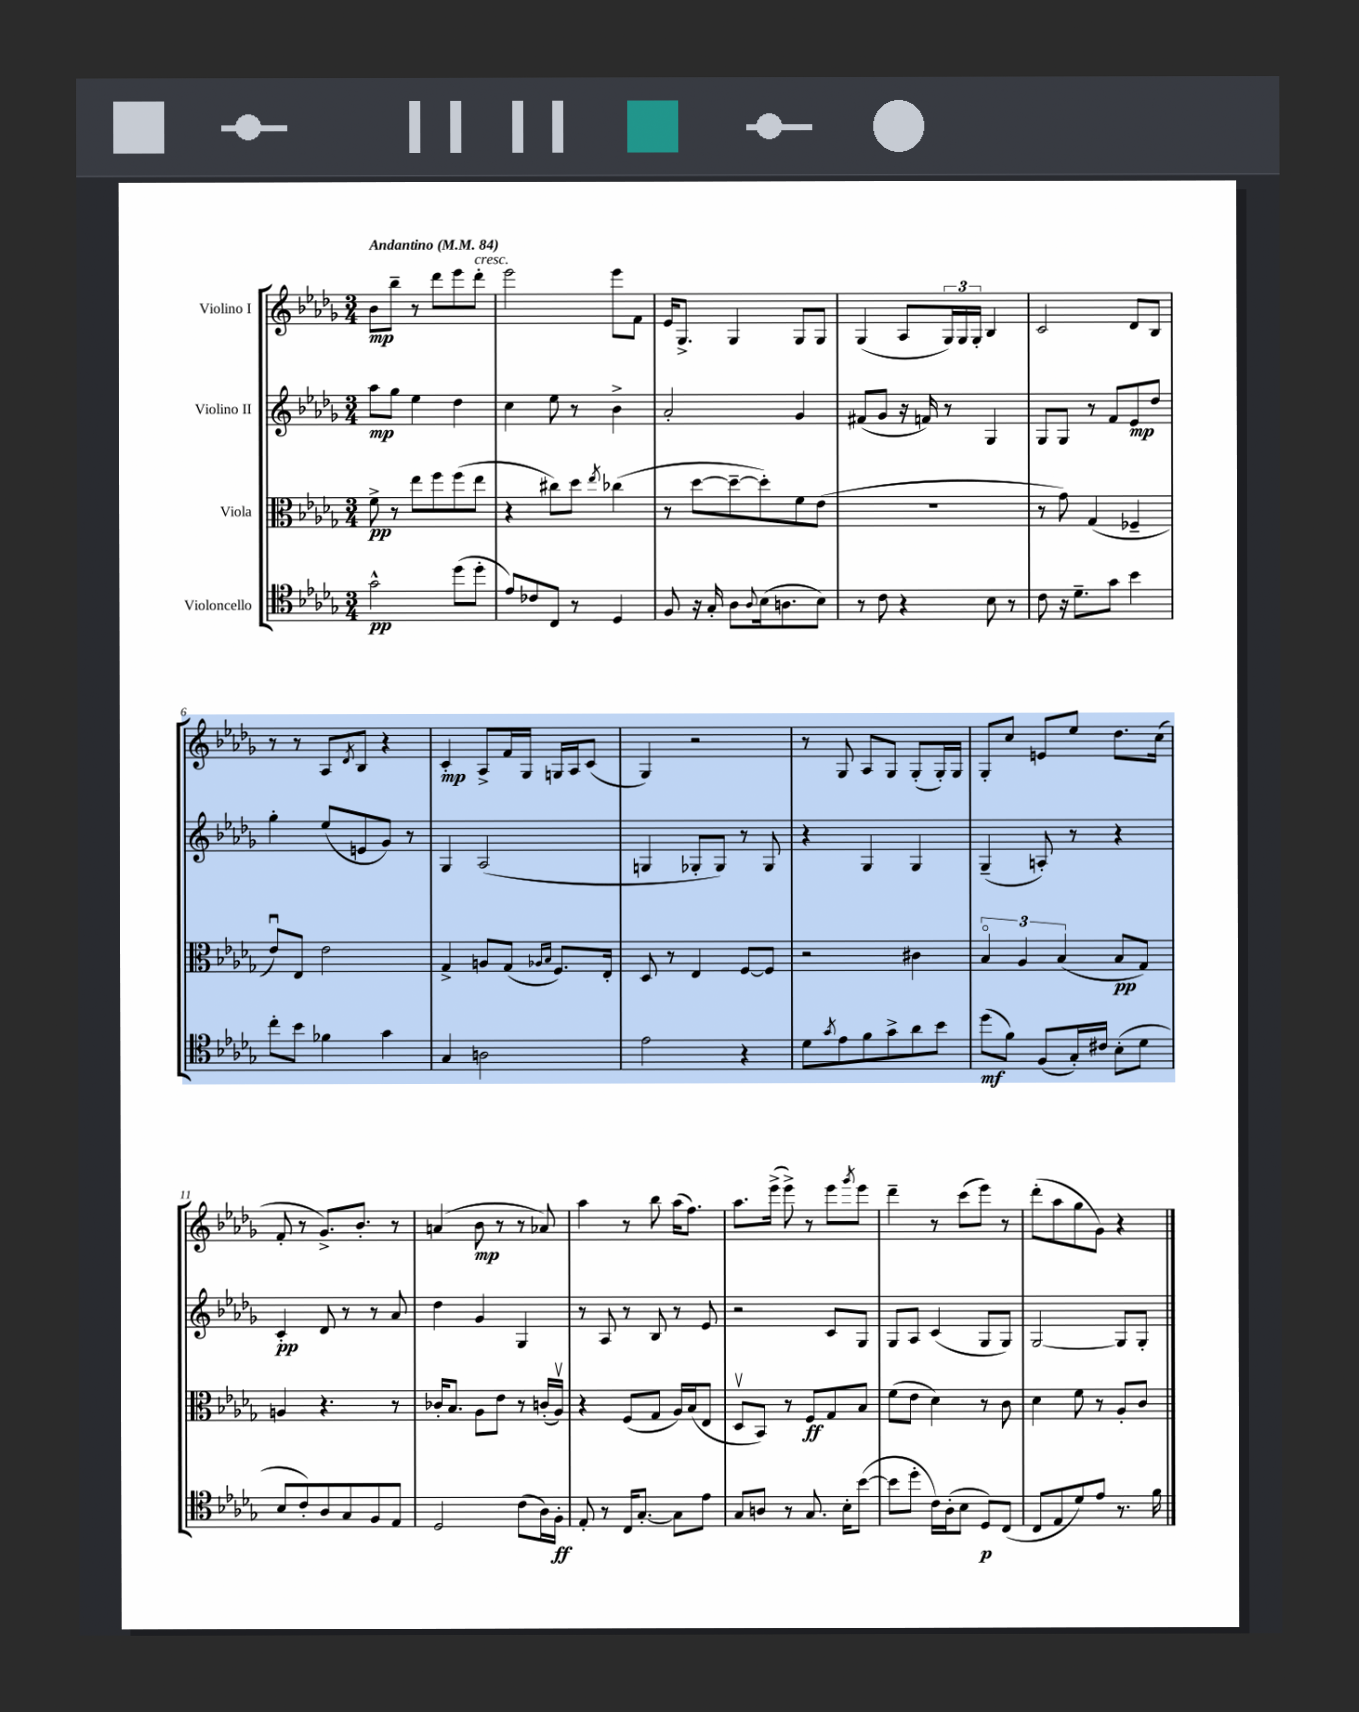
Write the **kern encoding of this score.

**kern	**kern	**kern	**kern
*staff4	*staff3	*staff2	*staff1
*clefC4	*clefC3	*clefG2	*clefG2
*k[b-e-a-d-g-]	*k[b-e-a-d-g-]	*k[b-e-a-d-g-]	*k[b-e-a-d-g-]
*M3/4	*M3/4	*M3/4	*M3/4
*MM84	*MM84	*MM84	*MM84
2g-^^\	8f^\	8aa-\L	8b-\L
.	8r	8gg-\J	8bb-~\J
.	8ee-\L	4ee-\	8r
.	8ff\	.	8ddd-\L
(8dd-\L	(8ff\	4dd-\	8eee-\
8dd-'\J	8ee-\J	.	8ddd-'\J
=	=	=	=
8e-/L)	4r	4cc\	2eee-\
8c-/	.	.	.
8C/J	8cc#\L)	8ee-\	.
8r	8dd-\J	8r	.
.	8qee-/	.	.
4D-/	(4cc-\	4b-^\	8eee-\L
.	.	.	8f\J
=	=	=	=
8F/	8r	2a-'/	16e-/LK
.	.	.	8.G-^/J
16r	[8dd-\L	.	.
16G-'/	.	.	.
8A-\L	8dd-~\_	.	4G-/
8qqA-/	.	.	.
(16B-\k	8dd-'\])	.	.
8.A\	.	.	.
.	8f\	4g-/	8G-/L
8B-\J)	(8e-\J	.	8G-/J
=	=	=	=
8r	2.r	(8f#/L	(4G-/
8c\	.	8g-/J	.
4r	.	16r	8A-/L
.	.	16f/)	.
.	.	8r	24G-/L)
.	.	.	24G-/
.	.	.	24G-'/JJ
8B-\	.	4G-/	4B-/
8r	.	.	.
=	=	=	=
8c\	8r	8G-/L	2c/
16r	8g-\)	8G-/J	.
8.d-~\L	.	.	.
.	(4G-/	8r	.
8g-\J	.	8f/L	.
4b-\	4F-~/	8e-/	8d-/L
.	.	8dd-/J	8B-/J
=	=	=	=
8cc'\L	8e-u/L)	4gg-'\	8r
8b-\J	8E-/J	.	8r
4f-\	2e-\	(8ee-/L	8A-/L
.	.	.	8qd-/
.	.	8e/	8B-/J
4g-\	.	8g-/J)	4r
.	.	8r	.
=	=	=	=
4G-/	4G-^/	4G-/	4c'/
2A\	8A/L	(2A-/	8A-^/L
.	(8G-/J	.	16f/L
.	.	.	16G-/JJ
.	16qqA-/LL	.	.
.	16qqB-/JJ	.	.
.	8.F/L)	.	16G/LL
.	.	.	16A-/J
.	.	.	(8c/J
.	16E-'/Jk	.	.
=	=	=	=
2e-\	8D-/	4G/	4G-/)
.	8r	.	.
.	4E-/	8G-'/L	2r
.	.	8G-/J)	.
4r	[8F/L	8r	.
.	8F/]J	8G-/	.
=	=	=	=
8d-\L	2r	4r	8r
8qg-/	.	.	.
8e-\	.	.	8G-/
8f\	.	4G-/	8A-/L
8g-^\	.	.	8G-/J
8a-\	4c#\	4G-/	(8G-'/L
8b-\J	.	.	16G-'/L)
.	.	.	16G-/JJ
=	=	=	=
(8dd-\L	6B-o/	(4G-~/	8G-'/L
8f\J)	.	.	8cc/J
.	6A-/	.	.
(8F/L	.	8A'/)	8e/L
.	(6B-/	.	.
16G-'/L)	.	8r	8ee-/J
16c#/JJ	.	.	.
(8B-'\L	8B-/L	4r	8.dd-\L
8d-\J	8G-/J)	.	.
.	.	.	(16cc\Jk
=	=	=	=
8B-/L	4A/	4c'/	8f'/
8c'/)	.	.	8r
8A-/	4.r	8d-/	8.g-^/L)
8G-/	.	8r	.
.	.	.	8.b-'/J
8F/	.	8r	.
8E-/J	8r	8a-/	8r
=	=	=	=
2D-/	16c-'/LK	4dd-\	(4a/
.	8.B-/J	.	.
.	8A-\L	4g-/	8b-\
.	8e-\J	.	8r
(8c\L	8r	4G-/	8r
16A-\L)	(16c'/LL	.	8a-/)
16F'\JJ	16A-v/JJ)	.	.
=	=	=	=
8E-'/	4r	8r	4aa-\
8r	.	8A-/	.
16C/LK	(8F/L	8r	8r
[8.G-'/J	.	.	.
.	8G-/J	8B-/	8bb-\
8G-\]L	16A-/LL)	8r	(16aa-\LK
.	(16B-/J	.	8.ff\J)
8e-\J	8E-/J	8e-/	.
=	=	=	=
8G-/L	8D-v/L	2r	8.aa-\L
8A/J	8BB-/J)	.	.
.	.	.	(16eee-^\Jk
8r	8r	.	8eee-^\)
8.G-/	8F/L	.	8r
.	8G-/	8c/L	8eee-\L
16B-'\LK	.	.	.
.	.	.	8qggg-/
([8b-\J	8B-/J	8G-/J	8eee-\J
=	=	=	=
8b-\]L	(8f\L	8G-/L	4ddd-~\
8dd-'\J	8e-\J	8A-/J	.
16c\LL)	4d-\)	(4c/	8r
(16A-'\J	.	.	.
8B-\J	.	.	(8ccc\L
8D-/L)	8r	8G-/L	8eee-\J)
(8C/J	8c\	8G-/J)	8r
=	=	=	=
8C/L	4d-\	[2G-/	(8ddd-'\L
8E-/	.	.	8aa-\
8d-/)	8f\	.	8gg-\
8e-/J	8r	.	8g-\J)
8.r	8A-'/L	8G-/]L	4r
.	8c/J	8G-'/J	.
16f\	.	.	.
==	==	==	==
*-	*-	*-	*-
